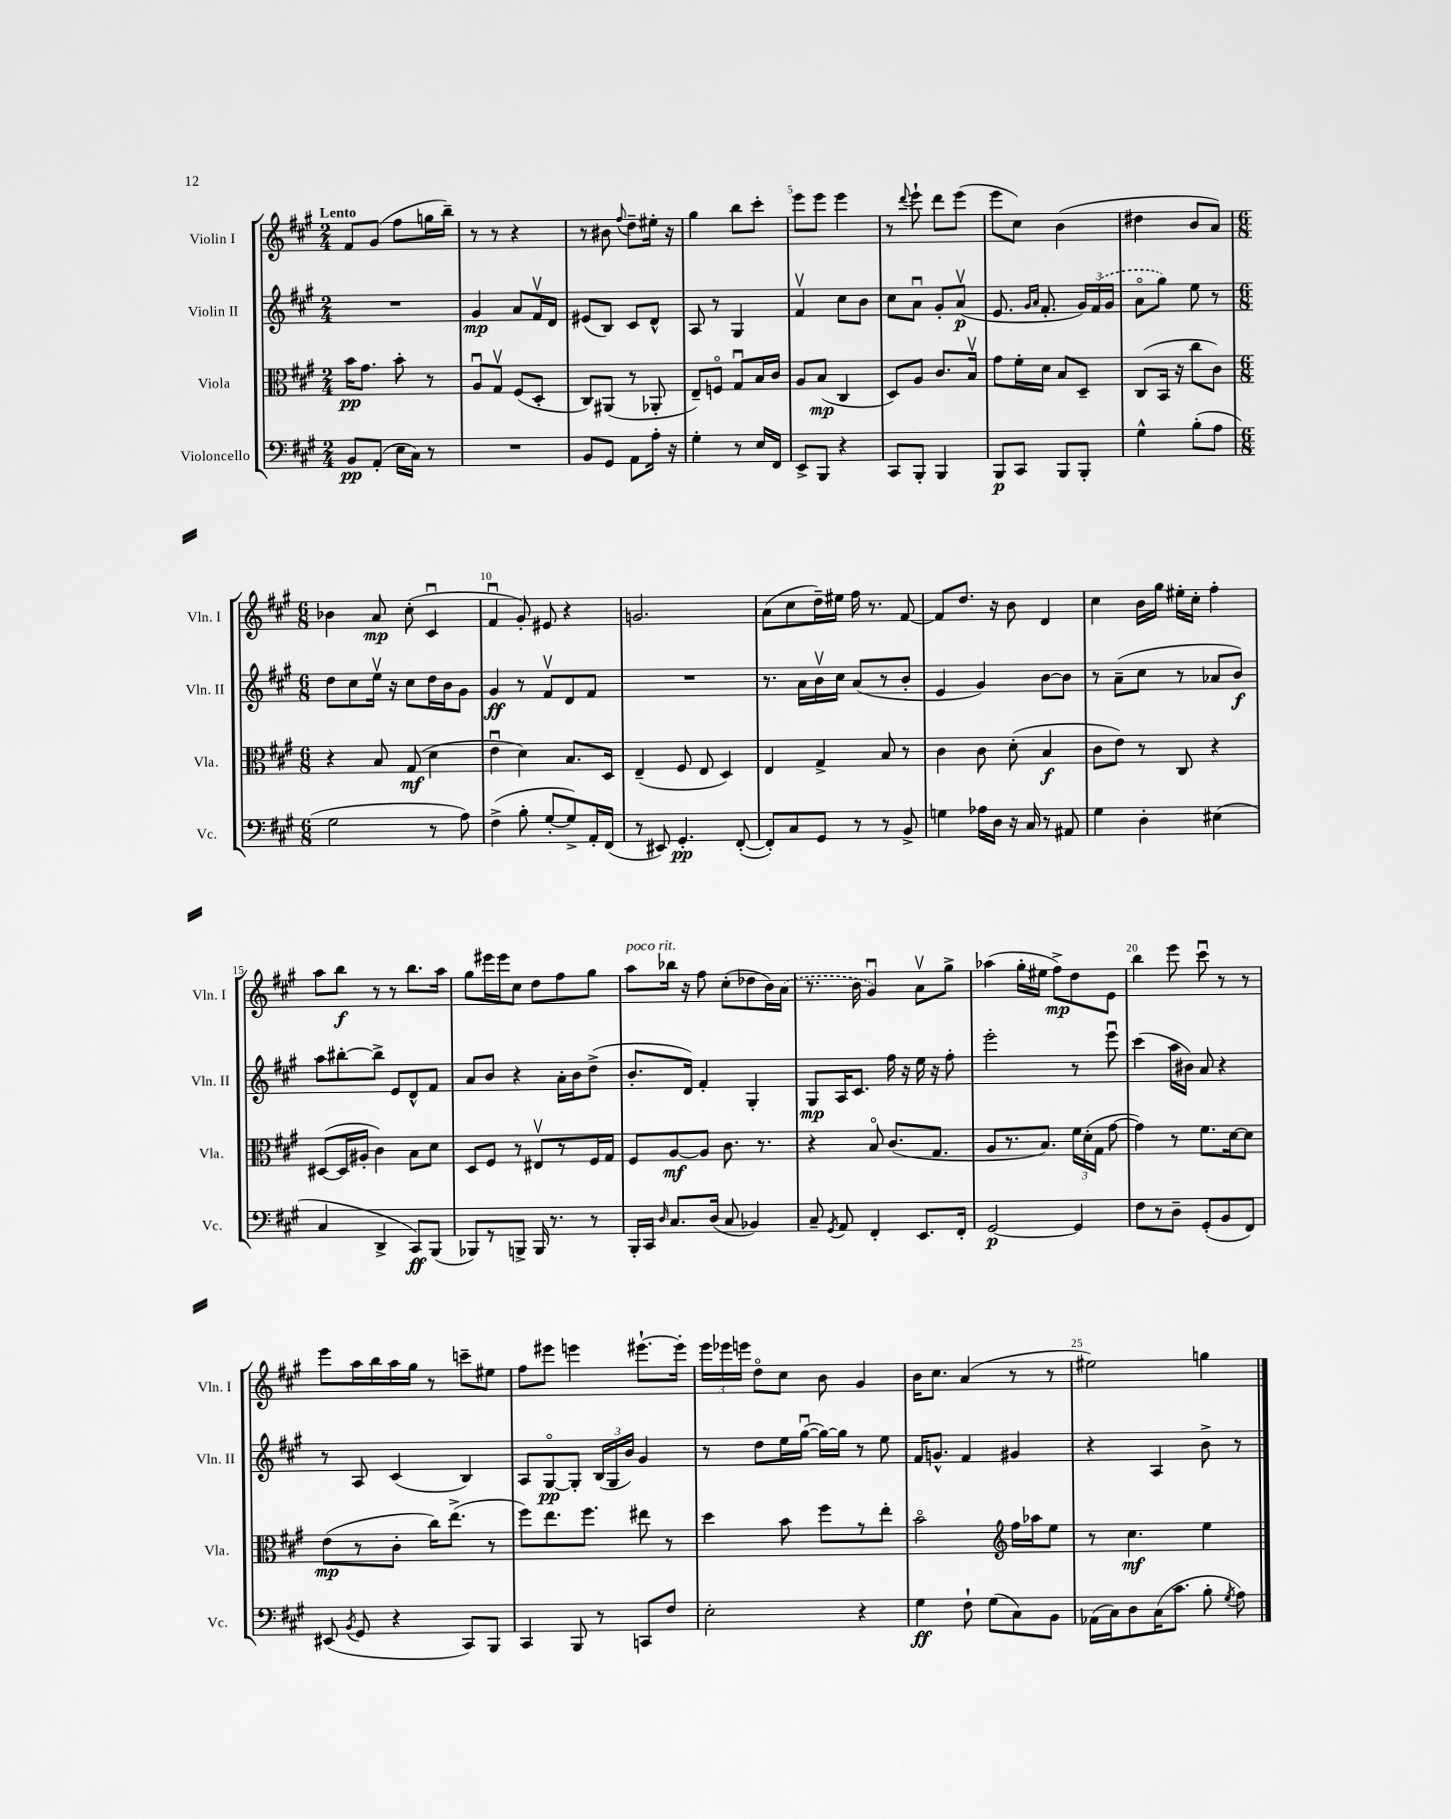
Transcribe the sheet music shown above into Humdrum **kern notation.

**kern	**dynam	**kern	**dynam	**kern	**dynam	**kern	**dynam
*part4	*part4	*part3	*part3	*part2	*part2	*part1	*part1
*staff4	*staff4	*staff3	*staff3	*staff2	*staff2	*staff1	*staff1
*I"Violoncello	*	*I"Viola	*	*I"Violin II	*	*I"Violin I	*
*I'Vc.	*	*I'Vla.	*	*I'Vln. II	*	*I'Vln. I	*
*clefF4	*	*clefC3	*	*clefG2	*	*clefG2	*
*k[f#c#g#]	*	*k[f#c#g#]	*	*k[f#c#g#]	*	*k[f#c#g#]	*
*M2/4	*	*M2/4	*	*M2/4	*	*M2/4	*
=1	=1	=1	=1	=1	=1	=1	=1
!	!	!	!	!	!	!LO:TX:a:B:t=Lento	!
8BB/L	pp	16b\KL	pp	2r	.	8f#/L	.
.	.	8.g#\J	.	.	.	.	.
(8AA'/J	.	.	.	.	.	(8g#/J	.
16E\LL	.	8b'\	.	.	.	8ff#\L	.
16C#\JJ)	.	.	.	.	.	.	.
8r	.	8r	.	.	.	16ggn\L	.
.	.	.	.	.	.	16bb~\JJ)	.
=2	=2	=2	=2	=2	=2	=2	=2
2r	.	8Au/L	.	4g#/	mp	8r	.
.	.	8G#v/J	.	.	.	8r	.
.	.	(8F#/L	.	8a/L	.	4r	.
.	.	8D'/J	.	16f#v/L	.	.	.
.	.	.	.	16d/JJ	.	.	.
=3	=3	=3	=3	=3	=3	=3	=3
8BB/L	.	8C#/L)	.	(8e#X/L	.	8r	.
8GG#/J	.	(8AA#X/J	.	8B/J)	.	8b#X\	.
.	.	.	.	.	.	8qqff#/	.
8AA\L	.	8r	.	8c#/L	.	8dd~\L	.
16A'\Jk	.	8AA-X'/	.	8d^^/J	.	16ee#X'\Jk	.
16r	.	.	.	.	.	16r	.
=4	=4	=4	=4	=4	=4	=4	=4
4G#'\	.	8E~/L)	.	8A/	.	4gg#\	.
.	.	8Fn/J	.	8r	.	.	.
8r	.	8G#u/L	.	4G#/	.	8bb\L	.
16E/LL	.	16B/L	.	.	.	8ccc#'\J	.
16FF#/JJ	.	16c#/JJ	.	.	.	.	.
=5	=5	=5	=5	=5	=5	=5	=5
8EE^/L	.	8A/L	.	4f#v/	.	8eee\L	.
8BBB/J	.	(8B/J	mp	.	.	8eee\J	.
4r	.	4C#/	.	8cc#\L	.	4eee\	.
.	.	.	.	8b\J	.	.	.
=6	=6	=6	=6	=6	=6	=6	=6
8CC#/L	.	8D/L)	.	8cc#\L	.	8r	.
.	.	.	.	.	.	8qqddd/	.
8BBB'/J	.	8A/J	.	8au\J	.	8eee`\	.
4BBB/	.	8.c#/L	.	8g#'/L	.	8ddd\L	.
.	.	.	.	(8av/J	p	(8eee\J	.
.	.	16Bv/Jk	.	.	.	.	.
=7	=7	=7	=7	=7	=7	=7	=7
8BBB/L	p	8g#\L	.	8.e/	.	8eee\L	.
8CC#/J	.	16f#'\L	.	.	.	8cc#\J)	.
.	.	.	.	16qqg#/LL	.	.	.
.	.	.	.	16qqa/JJ	.	.	.
.	.	16d\JJ	.	8.f#'/	.	.	.
8BBB/L	.	8B/L	.	.	.	(4b\	.
8BBB'/J	.	8D~/J	.	24g#/LL)	.	.	.
.	.	.	.	(24f#/	.	.	.
.	.	.	.	24g#/JJ	.	.	.
=8	=8	=8	=8	=8	=8	=8	=8
4G#^^\	.	(8C#/L	.	8a\L	.	4dd#X\	.
.	.	16BB/Jk	.	8gg#\J)	.	.	.
.	.	16r	.	.	.	.	.
(8B'\L	.	8cc#\L	.	8ee\	.	8b/L	.
8A\J	.	8c#\J)	.	8r	.	8a/J)	.
!!LO:LB:g=z
=9	=9	=9	=9	=9	=9	=9	=9
*M6/8	*	*M6/8	*	*M6/8	*	*M6/8	*
2G#\	.	4r	.	8dd\L	.	4b-X\	.
.	.	.	.	8cc#\	.	.	.
.	.	8B/	.	16eev\Jk	.	8a/	mp
.	.	.	.	16r	.	.	.
.	.	(8G#/	mf	8cc#\L	.	(8cc#'\	.
8r	.	4d\	.	16dd\L	.	4c#u/	.
.	.	.	.	16b\J	.	.	.
8A\)	.	.	.	8g#\J	.	.	.
=10	=10	=10	=10	=10	=10	=10	=10
(4F#^\	.	4eu\	.	4g#/	ff	4f#u/	.
8B'\	.	4d\)	.	8r	.	8g#'/)	.
[8G#'/L	.	.	.	8f#v/L	.	8e#X/	.
8G#^/])	.	8.B/L	.	8d/	.	4r	.
16AA'/L	.	.	.	8f#/J	.	.	.
(16FF#/JJ	.	16D/Jk	.	.	.	.	.
=11	=11	=11	=11	=11	=11	=11	=11
8r	.	(4E~/	.	2.r	.	2.gn/	.
8EE#X/)	.	.	.	.	.	.	.
4.GG#'/	pp	8F#/	.	.	.	.	.
.	.	8E/	.	.	.	.	.
.	.	4D/)	.	.	.	.	.
([8FF#'/	.	.	.	.	.	.	.
=12	=12	=12	=12	=12	=12	=12	=12
8FF#'/L])	.	4E/	.	8.r	.	(8a\L	.
8C#/	.	.	.	.	.	8cc#\	.
.	.	.	.	16a\LL	.	.	.
8GG#/J	.	4G#^/	.	16bv\	.	16dd~\L)	.
.	.	.	.	16cc#\JJ	.	16ee#X\JJ	.
8r	.	.	.	(8a/L	.	16ff#\	.
.	.	.	.	.	.	8.r	.
8r	.	8B/	.	8r	.	.	.
8BB^/	.	8r	.	8b'/J	.	[8f#/	.
=13	=13	=13	=13	=13	=13	=13	=13
4Gn\	.	4c#\	.	4e/	.	8f#/L]	.
.	.	.	.	.	.	8.dd/J	.
16A-X\LL	.	8c#\	.	4g#/)	.	.	.
16D\JJ	.	.	.	.	.	16r	.
16r	.	(8d'\	.	.	.	8b\	.
16C#/	.	.	.	.	.	.	.
8r	.	4B/	f	[8b\L	.	4d/	.
8AA#X/	.	.	.	8b\J]	.	.	.
=14	=14	=14	=14	=14	=14	=14	=14
4G#\	.	8c#\L	.	8r	.	4cc#\	.
.	.	8e\J)	.	(8a~\L	.	.	.
4D'\	.	8r	.	8cc#\J	.	16b\LL	.
.	.	.	.	.	.	16gg#\JJ	.
.	.	8C#/	.	8r	.	16ee#X'\LL	.
.	.	.	.	.	.	16cc#'\JJ	.
(4E#X\	.	4r	.	8a-X/L	.	4ff#'\	.
.	.	.	.	8b/J)	f	.	.
!!LO:LB:g=z
=15	=15	=15	=15	=15	=15	=15	=15
4C#/	.	([8D#X/L	.	8aa\L	.	8aa\L	.
.	.	16D#/L]	.	[8bb#X'\	.	8bb\J	f
.	.	16A#X'/JJ	.	.	.	.	.
4DD^/	.	4c#\)	.	8bb#^\J]	.	8r	.
.	.	.	.	8e/L	.	8r	.
8CC#/L)	ff	8B\L	.	8d^^/	.	8.bb\L	.
(8BBB/J	.	8d\J	.	8f#/J	.	.	.
.	.	.	.	.	.	16aa\Jk	.
=16	=16	=16	=16	=16	=16	=16	=16
8BBB-X/L)	.	8D/L	.	8a/L	.	8gg#\L	.
8r	.	8F#/J	.	8b/J	.	16eee#X\L	.
.	.	.	.	.	.	16eee#\J	.
8BBBn^/J	.	8r	.	4r	.	8cc#\J	.
16BBB/	.	8E#Xv/L	.	.	.	8dd\L	.
8.r	.	.	.	.	.	.	.
.	.	8r	.	16a'\LL	.	8ff#\	.
.	.	.	.	16b\J	.	.	.
8r	.	16F#/L	.	(8dd^\J	.	8gg#\J	.
.	.	16G#/JJ	.	.	.	.	.
=17	=17	=17	=17	=17	=17	=17	=17
!	!	!	!	!	!	!LO:TX:a:i:t=poco rit.	!
16BBB'/LL	.	8F#/L	.	8.b'/L	.	8aa\L	.
16CC#/JJ	.	.	.	.	.	.	.
16qqD/	.	.	.	.	.	.	.
8.C#/L	.	[8A/	mf	.	.	16bb-X\Jk	.
.	.	.	.	16d/Jk)	.	16r	.
.	.	8A/J]	.	4f#'/	.	8ff#\	.
(16D/Jk	.	.	.	.	.	.	.
8C#/	.	8.c#\	.	.	.	(8cc#'\L	.
4BB-X/)	.	.	.	4G#'/	.	8dd-X\	.
.	.	8.r	.	.	.	.	.
.	.	.	.	.	.	16b\L)	.
.	.	.	.	.	.	(16a\JJ	.
=18	=18	=18	=18	=18	=18	=18	=18
8C#~/	.	4r	.	8G#/L	mp	8.r	.
8qGG#/	.	.	.	.	.	.	.
8AA/	.	.	.	16A/K	.	.	.
.	.	.	.	8.c#/J	.	16b\	.
4FF#'/	.	8B/	.	.	.	4g#u/)	.
.	.	(8.c#/L	.	16ff#\	.	.	.
.	.	.	.	16r	.	.	.
8.EE/L	.	.	.	16ee\	.	8av\L	.
.	.	8.G#/J	.	16r	.	.	.
.	.	.	.	8ff#'\	.	8gg#^\J	.
16FF#'/Jk	.	.	.	.	.	.	.
=19	=19	=19	=19	=19	=19	=19	=19
[2GG#/	p	8A/L	.	2eee'\	.	(4aa-X\	.
.	.	8.r	.	.	.	.	.
.	.	.	.	.	.	16gg#'\LL	.
.	.	8.B/J)	.	.	.	16ee#X\JJ	.
.	.	.	.	.	.	8ff#^\L)	mp
4GG#/]	.	24f#\LL	.	8r	.	8dd\	.
.	.	(24d'\	.	.	.	.	.
.	.	24G#\JJ	.	.	.	.	.
.	.	[8g#\	.	8eeeu\	.	8e\J	.
=20	=20	=20	=20	=20	=20	=20	=20
8F#\L	.	4g#\])	.	(4ccc#\	.	4bb\	.
8r	.	.	.	.	.	.	.
8D~\J	.	8r	.	16aa\LL	.	8eee\	.
.	.	.	.	16b#X\JJ)	.	.	.
(8GG#'/L	.	8.f#\L	.	8a/	.	8ccc#u\	.
8BB/	.	.	.	4r	.	8r	.
.	.	[16d\k	.	.	.	.	.
8FF#/J)	.	8d\J]	.	.	.	8r	.
!!LO:LB:g=z
=21	=21	=21	=21	=21	=21	=21	=21
(8EE#X/	.	(8e\L	mp	8r	.	8eee\L	.
8qBB/	.	.	.	.	.	.	.
8GG#/	.	8r	.	8A/	.	16aa\L	.
.	.	.	.	.	.	16bb\	.
4r	.	8c#'\J	.	(4c#/	.	16aa\	.
.	.	.	.	.	.	16gg#\JJ	.
.	.	16cc#\KL)	.	.	.	8r	.
.	.	(8.ee^\J	.	.	.	.	.
8CC#/L)	.	.	.	4B/)	.	8cccn~\L	.
8BBB/J	.	8r	.	.	.	8ee#X\J	.
=22	=22	=22	=22	=22	=22	=22	=22
4CC#/	.	8ff#\L)	.	8A/L	.	8ff#\L	.
.	.	8.ee\	.	[8G#/	pp	8eee#X\J	.
8BBB/	.	.	.	8G#'/J]	.	4eeen\	.
.	.	8.ff#\J	.	.	.	.	.
8r	.	.	.	(24B/LL	.	.	.
.	.	.	.	24G#/	.	.	.
.	.	.	.	24b/JJ)	.	.	.
8CCn/L	.	8ee#X\	.	4g#/	.	[8.eee#X`\L	.
8F#/J	.	8r	.	.	.	.	.
.	.	.	.	.	.	16eee#'\Jk]	.
=23	=23	=23	=23	=23	=23	=23	=23
2E'\	.	4dd\	.	8r	.	24eee\LL	.
.	.	.	.	.	.	24eee-X\	.
.	.	.	.	.	.	24eeen\JJ	.
.	.	.	.	8dd\L	.	8dd\L	.
.	.	8b\	.	16ee\L	.	8cc#\J	.
.	.	.	.	([16gg#u\JJ	.	.	.
.	.	8ff#\L	.	16gg#\LL_)	.	8b\	.
.	.	.	.	16gg#\JJ]	.	.	.
4r	.	8r	.	8r	.	4g#/	.
.	.	8ee'\J	.	8ee\	.	.	.
=24	=24	=24	=24	=24	=24	=24	=24
4G#\	ff	2b\	.	16f#/KL	.	16b\KL	.
.	.	.	.	8.gn^^/J	.	8.cc#\J	.
8F#`\	.	.	.	4f#/	.	(4a/	.
(8G#\L	.	.	.	.	.	.	.
*	*	*clefG2	*	*	*	*	*
8C#\)	.	16ff#\LL	.	4g#X/	.	8r	.
.	.	16aa-X\J	.	.	.	.	.
8BB\J	.	8ee\J	.	.	.	8r	.
=25	=25	=25	=25	=25	=25	=25	=25
(16AA-X\LL	.	8r	.	4r	.	2ee#X\)	.
16C#\J)	.	.	.	.	.	.	.
8D\	.	4.cc#\	mf	.	.	.	.
(16C#\K	.	.	.	4A/	.	.	.
8.c#\J	.	.	.	.	.	.	.
8B'\	.	4ee\	.	8b^\	.	4ggn\	.
8qG#/	.	.	.	.	.	.	.
8A\)	.	.	.	8r	.	.	.
==	==	==	==	==	==	==	==
*-	*-	*-	*-	*-	*-	*-	*-
